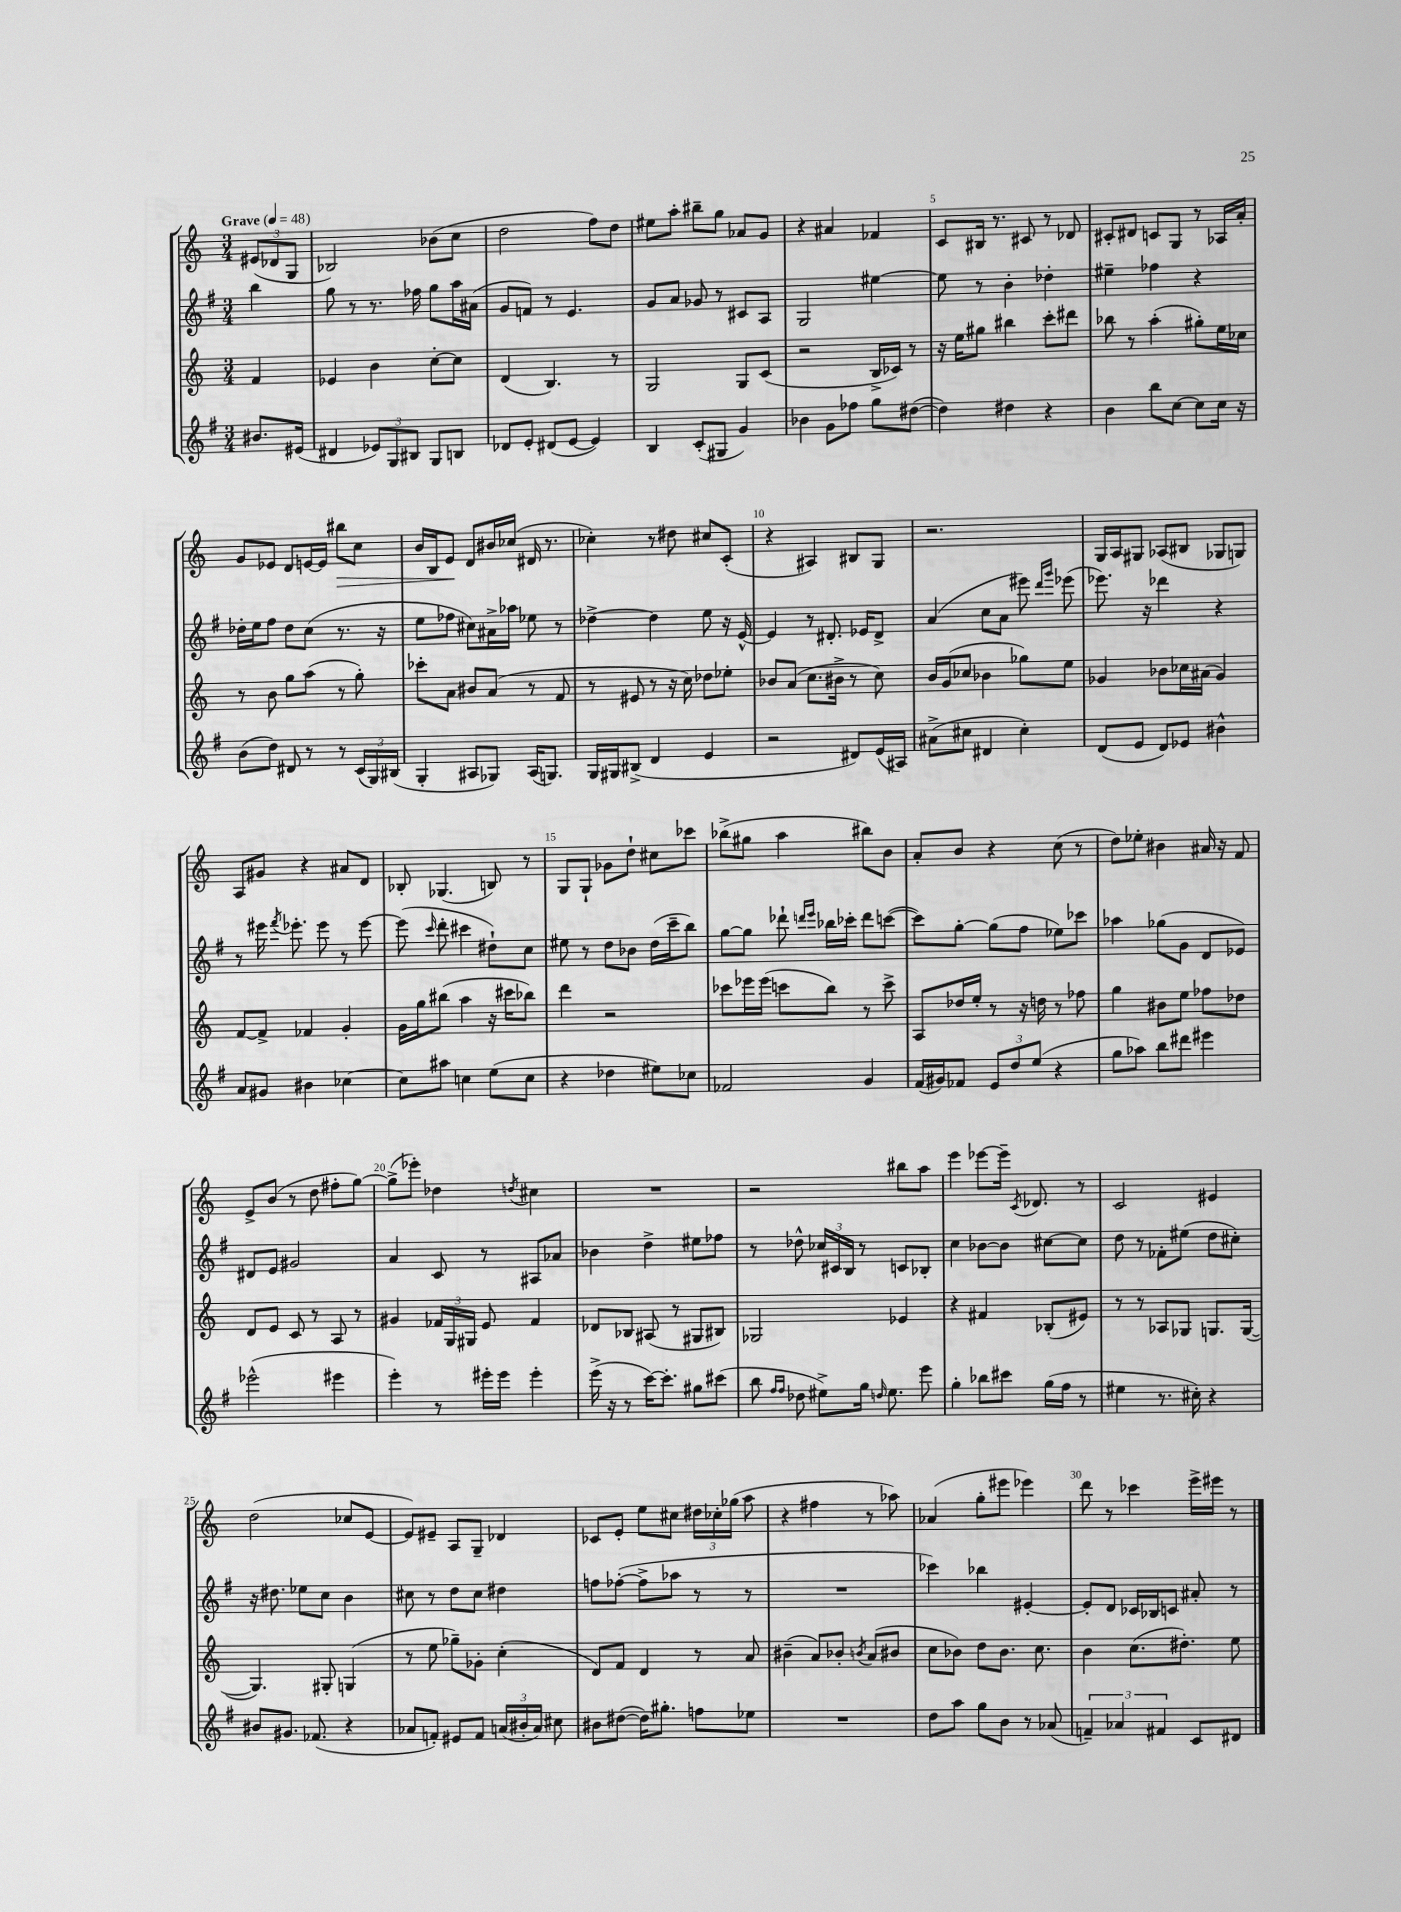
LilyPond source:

<<
\new StaffGroup <<
\new Staff = "s0" {
    \clef treble \key c \major \numericTimeSignature \time 3/4 \partial 4 \tempo "Grave" 4 = 48
    \autoBeamOff \tuplet 3/2 { eis'8[( des'8 g8] } |
    bes2) bes'8[( c''8] |
    d''2 f''8[) d''8] |
    eis''8[ a''8]-. bis''8[-- g''8] aes'8[ g'8] |
    r4 ais'4 fes'4 |
    c'8[ bis16] r8. cis'8 r8 des'8 |
    cis'8[-. dis'8] c'8[ g8] r8 aes16[ a'16]-. |
    g'8[ ees'8] d'8[ e'16~ e'16] bis''8[\> c''8] |
    b'16[ b16 e'8]\! d'8[ bis'16 ces''16]( dis'16 r8. |
    ces''4-.) r8 dis''8 cis''8[ c'8]-.( |
    r4 ais4) bis8[ g8] |
    r2. |
    g16[ a16 gis8] aes8[( bis8] ges8[ g8]) |
    a8[ gis'8] r4 ais'8[ d'8] |
    bes8-. ges4.( b8) r8 |
    g8[ g8]-! ges'8[ d''8]-! cis''8[ ces'''8] |
    bes''8[->( gis''8] a''4 bis''8[) b'8] |
    a'8[-. b'8] r4 c''8( r8 |
    d''8[) ees''8]-. bis'4 ais'16 r16 f'8 |
    e'8[-> b'8]( r8 d''8 fis''8[-. g''8]~) |
    g''8[->( ees'''8]-.) des''4 \acciaccatura { d''8 } cis''4 |
    R2. |
    r2 bis''8[ a''8] |
    e'''4 ees'''8[~ ees'''16]-- \acciaccatura { c'8 } des'8. r8 |
    c'2 eis'4 |
    d''2( ces''8[ e'8]~ |
    e'8[) eis'8]-- a8[ g8]-- des'4 |
    ces'8[ e'8]-. e''8[ cis''8] \tuplet 3/2 { dis''16[ ces''16-. ges''16]( } a''8 |
    r4 fis''4 r8 aes''8) |
    aes'4( g''8[-. eis'''8] ees'''4) |
    d'''8 r8 ces'''4 e'''16[-> eis'''16] r8 \bar "|." |
}
\new Staff = "s1" {
    \clef treble \key g \major \numericTimeSignature \time 3/4 \partial 4
    \autoBeamOff b''4 |
    g''8 r8 r8. fes''16 g''8[ a''16 ais'16]( |
    g'8[ f'8]) r8 e'4. |
    g'8[ a'8] ges'8 r8 cis'8[ a8] |
    g2 eis''4~ |
    eis''8 r8 b'4-. des''4-. |
    eis''4-- fes''4 r4 |
    des''16[-. e''16 fis''8] des''8[ c''8]( r8. r16 |
    e''8[ fes''8] cis''8[) ais'16-> aes''16] ees''8 r8 |
    des''4~-> des''4 e''8 r16 e'16~-^ |
    e'4 r8 dis'8.-. ees'16[ dis'8]-> |
    a'4( c''8[ a'8] eis'''8) \grace { d'''16[ g'''16] } ees'''8( |
    ees'''8.) r16 des'''4 r4 |
    r8 eis'''16 \acciaccatura { fis'''8 } ees'''8.-. ees'''8 r8 ees'''8~ |
    ees'''8( \grace { c'''16 } d'''8-. cis'''4 dis''8[-!) c''8] |
    eis''8 r8 d''8[ bes'8] d''16[( c'''16-- b''8]) |
    g''8[~ g''8] des'''8-! \grace { d'''16[ e'''16] } bes''16[ ces'''16]-. d'''8[ c'''8]~( |
    c'''8[) g''8]~-. g''8[( fis''8] ees''8[) ces'''8] |
    aes''4 ges''8[( g'8] d'8[ ees'8]) |
    dis'8[ e'8] gis'2 |
    a'4 c'8 r8 ais8[ aes'8] |
    bes'4 d''4-> eis''8[ fes''8] |
    r8 des''8-^ \tuplet 3/2 { ces''16[ cis'16 b16] } r8 c'8[ bes8]-. |
    c''4 bes'8[~ bes'8] cis''8[~ cis''8] |
    d''8 r8 fes'8[-. eis''8]( d''8[ cis''8]-.) |
    r16 dis''8. ees''8[ c''8] b'4 |
    cis''8 r8 d''8[ cis''8] dis''4 |
    f''8[ fes''8]~-.( fes''8[-> aes''8] r8 r8 |
    R2. |
    ces'''4) bes''4 eis'4~-. |
    eis'8[-. d'8] ces'16[ bes16 c'8] ais'8-. r8 \bar "|." |
}
\new Staff = "s2" {
    \clef treble \key c \major \numericTimeSignature \time 3/4 \partial 4
    \autoBeamOff f'4 |
    ees'4 b'4 c''8[~-. c''8] |
    d'4( b4.) r8 |
    g2 g8[ c'8]( |
    r2 b16[-> ces'16]) r8 |
    r16 e''16[ gis''8] bis''4 c'''8[-. dis'''8] |
    bes''8 r8 a''4-.( gis''8[-.) e''16 ces''16] |
    r8 b'8 g''8[ a''8]( r8 g''8-.) |
    ces'''8[-. a'8] bis'8[ a'8]( r8 f'8 |
    r8 eis'8 r8 r16 c''16) des''8[ ees''8]-. |
    bes'8[ a'8]( c''8.[ bis'16]-> r8 c''8) |
    b'16[ g'16( ces''8] bes'4 ges''8[) e''8] |
    ges'4 bes'8[ ces''16 ais'16]( ges'4) |
    f'8[~ f'8]-> fes'4 g'4-. |
    g'16[ g''16 bis''8]( a''4 r16 cis'''16[ bes''8]) |
    d'''4 r2 |
    ces'''8[ ees'''16 ees'''16]( c'''8[ b''8]) r8 c'''8-> |
    a8[ des''16 e''16]-. r8 r16 d''16 r8 fes''8 |
    g''4 bis'8[ e''8] fes''8[ des''8] |
    d'8[ e'8] c'8 r8 a8 r8 |
    gis'4 \tuplet 3/2 { fes'16[ g16 gis16] } e'8 fes'4 |
    des'8[ bes8] ais8( r8 gis8[ bis8]) |
    ges2 ees'4 |
    r4 fis'4 bes8[-.( eis'8]) |
    r8 r8 aes8[ ges8] g8.[ g16]~( |
    g4.) gis8-. g4( |
    r8 e''8 ges''8[--) ges'8]-. c''4-.( |
    d'8[) f'8] d'4 r8 a'8 |
    bis'4--( a'8[) bes'8]-. \acciaccatura { b'8 } a'8[( bis'8] |
    c''8[ bes'8]) d''8[ bes'8.] c''8. |
    b'4 c''8.[( dis''8.]-.) e''8 \bar "|." |
}
\new Staff = "s3" {
    \clef treble \key g \major \numericTimeSignature \time 3/4 \partial 4
    \autoBeamOff bis'8.[ eis'16]( |
    dis'4 \tuplet 3/2 { ees'8[) g8 bis8] } g8[ b8] |
    des'8[ e'8]-. dis'8[( e'8]~ e'4) |
    b4 c'8[-.( gis8] g'4) |
    bes'4 g'8[ fes''8] g''8[ dis''8]~( |
    dis''4) dis''4 r4 |
    b'4 b''8[ c''8]~ c''8[ c''16] r16 |
    b'8[( d''8]) dis'8 r8 r8 \tuplet 3/2 { c'16[( g16) bis16]( } |
    g4-. ais8[ ges8]) ais16[( g8.]) |
    g16[ gis16 bis8]->( d'4 e'4 |
    r2 dis'8[) e'16( ais16]) |
    ais'8[->( cis''8] dis'4 cis''4-.) |
    d'8[( e'8] d'8[) ees'8] bis'4-^ |
    a'8[ gis'8] bis'4 ces''4~ |
    ces''8[ ais''8] c''4 e''8[( c''8] |
    r4 des''4 eis''8[) ces''8] |
    fes'2 g'4 |
    fis'16[( gis'16) fes'8] \tuplet 3/2 { e'8[ d''8 e''8]( } r4 |
    g''8[ aes''8]) b''8[ dis'''8] eis'''4 |
    ees'''2-^( eis'''4 |
    e'''4-.) r8 eis'''16[-. eis'''16] eis'''4-. |
    e'''16->( r16 r8 c'''16[~) c'''8.]-. gis''8[ cis'''8]( |
    b''8 \grace { fis''16[ fis''16] } des''8 eis''8[->) g''16] \grace { d''16 } eis''8. e'''8 |
    g''4-. bes''8[ cis'''8] g''16[( fis''16] r8 |
    eis''4 r8. cis''16-.) r4 |
    bis'8[ gis'8.] fes'8.( r4 |
    aes'8[ f'8]-.) eis'8[ f'8] \tuplet 3/2 { a'16[( bis'16-. a'16]) } cis''8 |
    bis'8[ dis''8]~( dis''16[) gis''8.]-. f''8[ ees''8] |
    R2. |
    d''8[ a''8] g''8[ b'8] r8 aes'8( |
    \tuplet 3/2 { f'4--) aes'4 fis'4 } c'8[ dis'8] \bar "|." |
}
>>
>>
\layout { \context { \Score \override BarNumber.break-visibility = ##(#f #t #t) barNumberVisibility = #(every-nth-bar-number-visible 5) } }
